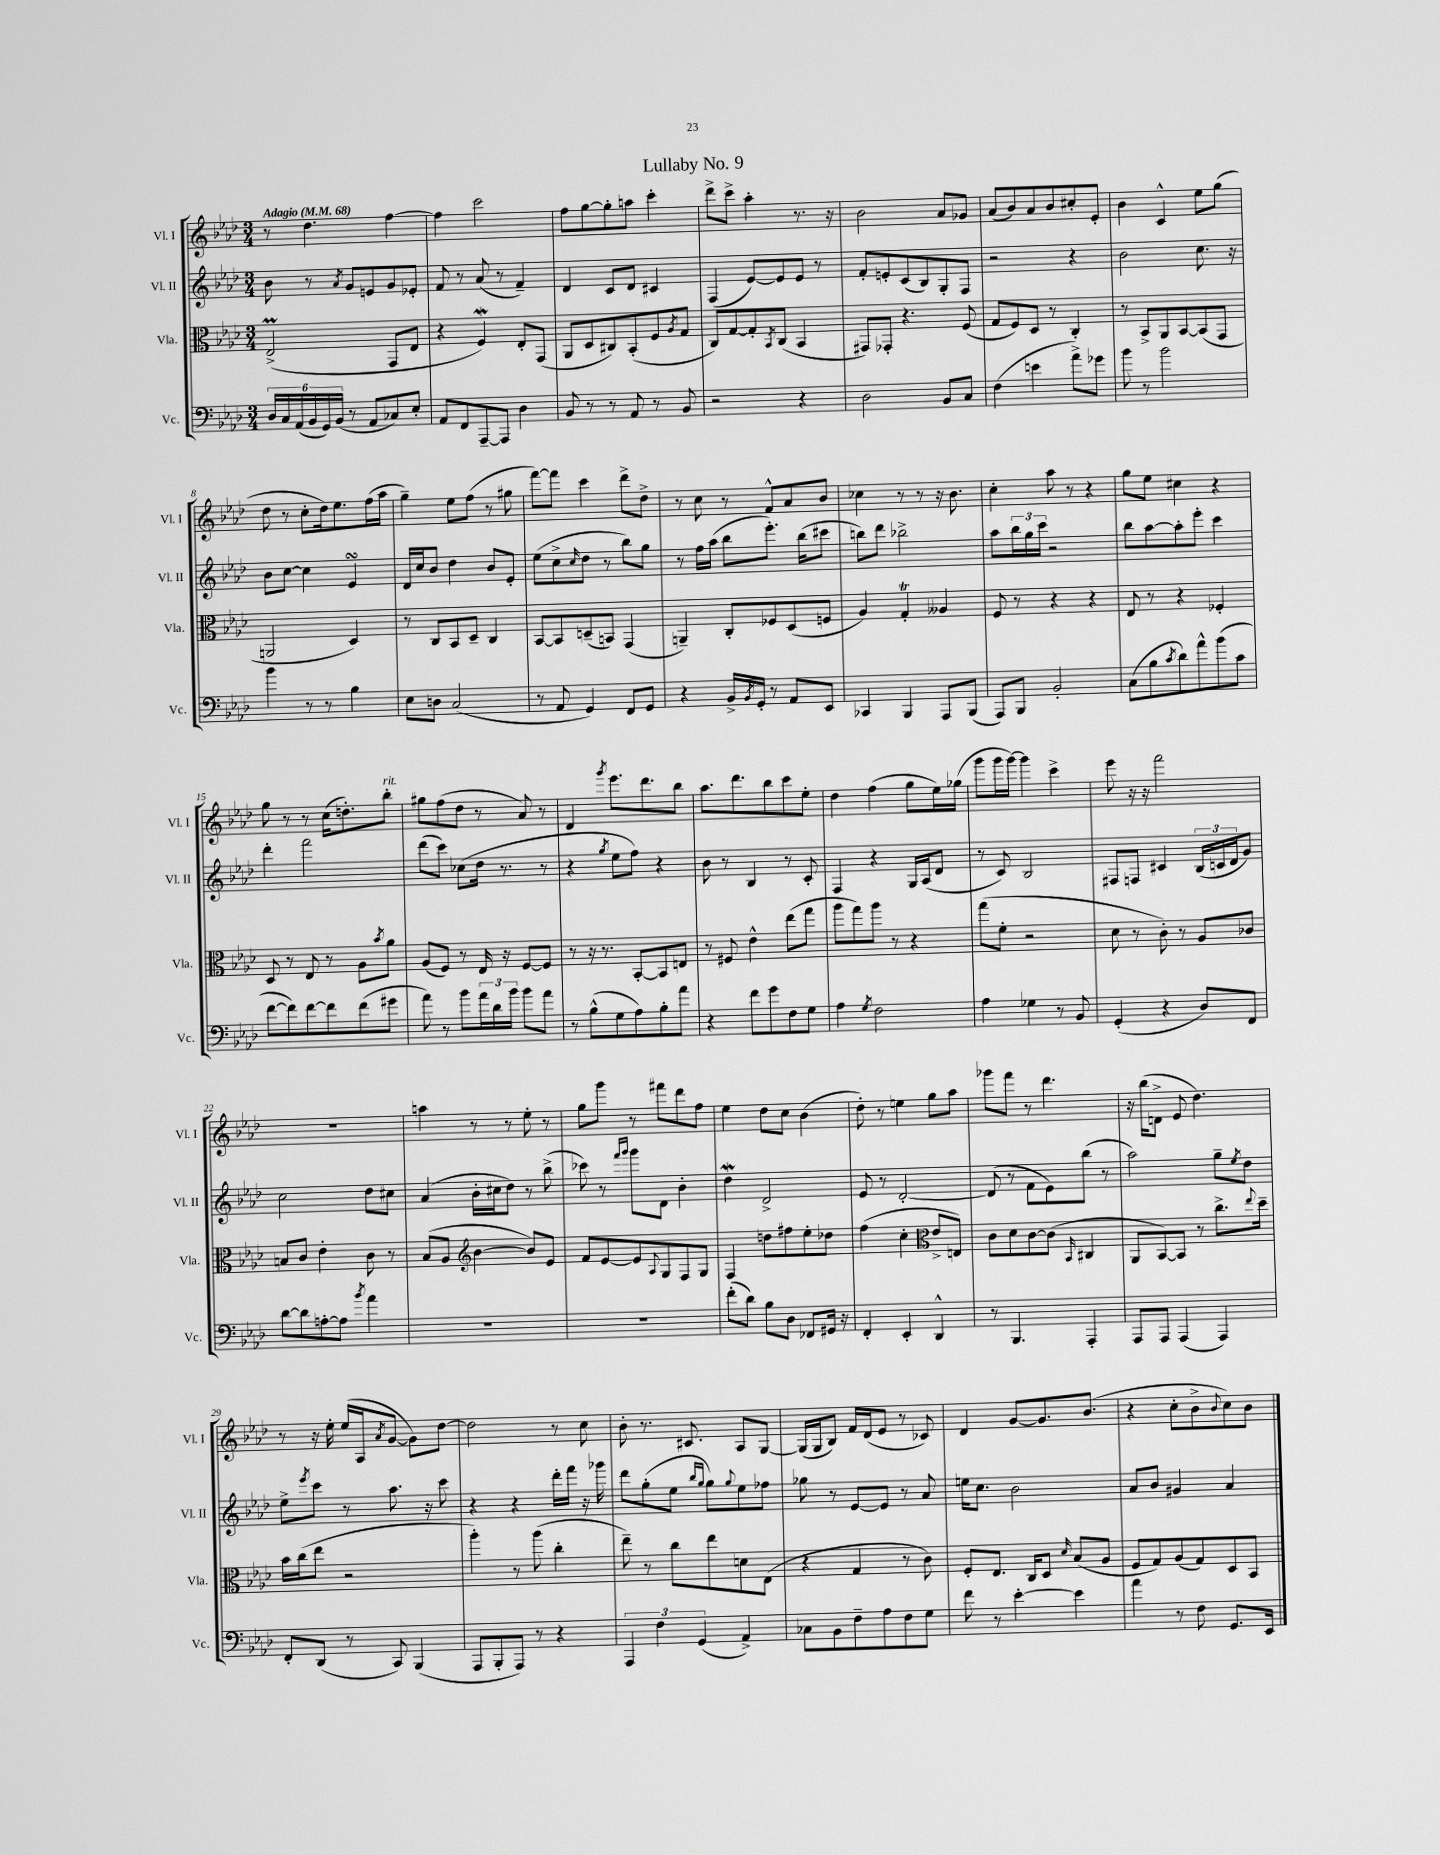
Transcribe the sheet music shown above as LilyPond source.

\header { title = "Lullaby No. 9" }
<<
\new StaffGroup <<
\new Staff = "s0" \with { instrumentName = "Vl. I" shortInstrumentName = "Vl. I" } {
    \clef treble \key aes \major \numericTimeSignature \time 3/4 \tempo "Adagio" 4 = 68
    r8 des''4. f''4~ |
    f''4 c'''2 |
    f''8 g''8~ g''8-. a''8 c'''4-. |
    des'''8-> c'''8-> aes''4-. r8. r16 |
    bes'2 aes'8 ges'8 |
    aes'8( bes'8) aes'8 bes'8 cis''8-. ees'8-. |
    bes'4 c'4-^ ees''8 g''8( |
    des''8 r8 c''8-. des''16) ees''8. f''16( aes''16 |
    g''4--) ees''8 f''8( r8 gis''8 |
    f'''8~) f'''8 c'''4 des'''8-> des''8-> |
    r8 c''8 r8 f'8-^ aes'8 bes'8 |
    ces''4 r8 r8 r16 bes'8. |
    c''4-. aes''8 r8 r4 |
    g''8 ees''8 cis''4 r4 |
    g''8 r8 r8 c''16( d''8.-.) bes''8-.^\markup { \italic "rit." } |
    gis''8 f''8( des''8 r8 aes'8) r8 |
    des'4 \acciaccatura { g'''8 } ees'''8. des'''8. bes''8 |
    aes''8. des'''8. bes''8 c'''8 ees''8-. |
    des''4 f''4( g''8 ees''16) ges''16( |
    g'''8 g'''16 g'''16~) g'''4 c'''4-> |
    ees'''8 r16 r16 f'''2 |
    R2. |
    a''4 r8 r8 ees''8-. r8 |
    g''8 g'''8 r8 fis'''8 des'''8 f''8 |
    ees''4 des''8 c''8 bes'4( |
    des''8-.) r8 e''4 g''8 aes''8 |
    ges'''8 f'''8 r8 des'''4. |
    r16 bes''16( d'8-> ees'8 des''4.) |
    r8 r16 ees''16-. ees''16( aes16 \acciaccatura { aes'8 } g'8~ g'8) des''8~ |
    des''2 r8 c''8 |
    bes'8-. r8. cis'8. aes8 g8~ |
    g16( g16 bes8) f'16 des'16( ees'8 r8 ces'8) |
    des'4 g'8~ g'8. bes'8.( |
    r4 c''8-. bes'8-> \appoggiatura { bes'8 } c''8) bes'8 \bar "|." |
}
\new Staff = "s1" \with { instrumentName = "Vl. II" shortInstrumentName = "Vl. II" } {
    \clef treble \key aes \major \numericTimeSignature \time 3/4
    bes'8 r8 \acciaccatura { aes'8 } g'8 e'8 g'8 ees'8-. |
    f'8 r8 aes'8( r8 f'4--) |
    des'4 c'8 des'8 cis'4 |
    f4( ees'8~) ees'8 ees'8 r8 |
    f'8-. e'8-. c'8( bes8) g8-. f8 |
    r2 r4 |
    bes'2 c''8. r16 |
    bes'8 c''8~ c''4 ees'4\turn |
    des'16 c''16 bes'8 des''4 bes'8 ees'8-. |
    ees''8( c''8-> \grace { c''16 } des''8 r8 bes''8) g''8 |
    r8 f''16 aes''16( bes''8 ees'''8.-.) bes''16( cis'''8 |
    b''8) des'''8 bes''2-> |
    aes''8 \tuplet 3/2 { bes''16 g''16 c'''16 } r2 |
    bes''8 aes''8~ aes''8-. ees'''8-. c'''4 |
    des'''4-. f'''2 |
    des'''8( c'''8) ces''8( des''16 r8. r8 |
    r4 \acciaccatura { g''8 } ees''8 f''8) r4 |
    bes'8 r8 bes4 r8 c'8-. |
    f4 r4 g16 aes16( des'8 |
    r8 c'8) bes2 |
    fis8 f8 cis'4 \tuplet 3/2 { bes16( c'16 des'16 } g'8) |
    c''2 des''8 cis''8 |
    aes'4( bes'16-. cis''16 des''8) r8 bes''8->( |
    ces'''8) r8 \grace { f'''16 g'''16 } g'''8 des'8 bes'4-. |
    des''4\mordent des'2-> |
    ees'8 r8 des'2~-. |
    des'8( r8 f'8 ees'8) bes''8( r8 |
    aes''2) g''8-- \acciaccatura { ees''8 } des''8 |
    ees''8-> \acciaccatura { ees'''8 } c'''8 r8 aes''8. r16 c'''8 |
    r4 r4 des'''16-. f'''16 r16 ges'''16 |
    des'''8 g''8-.( ees''8 \grace { bes''16 g''16 } g''8) \appoggiatura { g''8 } ees''8 fes''8 |
    ges''8 r8 ees'8~ ees'8 r8 aes'8 |
    e''16 c''8. bes'2 |
    aes'8 bes'8 gis'4 aes'4 \bar "|." |
}
\new Staff = "s2" \with { instrumentName = "Vla." shortInstrumentName = "Vla." } {
    \clef alto \key aes \major \numericTimeSignature \time 3/4
    ees2->\prall( g,8 ees8 |
    r4 f4\mordent) ees8-. g,8( |
    aes,8 des8 cis8) bes,8-.( f8 \acciaccatura { aes8 } g8 |
    c8) g8~ g8-. \acciaccatura { bes,8 } c8( bes,4 |
    gis,8) ges,8-. r4. f8( |
    g8 f8) des8 r8 c4-. |
    r8 bes,8-> aes,8 bes,8~ bes,8( g,8 |
    a,2 des4) |
    r8 c8 bes,8 des8-- c4 |
    bes,8~ bes,8 d8--( b,8) g,4( |
    a,4--) c8-. fes8 des8( f8 |
    aes4) g4-.\trill aeses4 |
    f8 r8 r4 r4 |
    ees8 r8 r4 fes4-. |
    des8 r8 ees8 r8 aes8 \acciaccatura { bes'8 } aes'8 |
    aes8( f8) r8 ees16 r16 f8~ f8 |
    r8 r16 r8. bes,8~-. bes,8 e8 |
    r8 fis8 ees'4-^ ees''8( g''8 |
    aes''8 g''8) aes''8 r8 r4 |
    g''8( f'8-. r2 |
    des'8 r8 c'8-.) r8 aes8 ces'8 |
    b8 c'8 ees'4-. c'8 r8 |
    bes8( aes8 \clef treble bes'4~ bes'8) ees'8 |
    f'8 ees'8~ ees'8 \appoggiatura { aes8 } g8 f8 g8 |
    f4 d''8 fis''8 ees''8-. des''8 |
    f''4( c''4-. \clef alto ees'8-> e8) |
    c'8 des'8 c'8~ c'8( \grace { bes,16 } cis4 |
    aes,8 bes,8~) bes,8 r8 c''8.-> \appoggiatura { ees''8 } des''16-- |
    bes'16 c''16( ees''8 r2 |
    aes''4-.) r8 aes''8( c''4-. |
    ees''8--) r8 c''8 ees''8 d'8 ees8( |
    r4 g4 r8 c'8) |
    f8-. ees8. c16 des8 \grace { des'16 } bes8( aes8 |
    f8 g8) aes8( g8) des8 bes,8 \bar "|." |
}
\new Staff = "s3" \with { instrumentName = "Vc." shortInstrumentName = "Vc." } {
    \clef bass \key aes \major \numericTimeSignature \time 3/4
    \tuplet 6/4 { des16 c16 aes,16( bes,16 g,16) bes,16( } r8 aes,8 ces8) ees8-. |
    aes,8 f,8 aes,,8~-- aes,,8 des4 |
    bes,8 r8 r8 aes,8 r8 bes,8 |
    r2 r4 |
    des2 bes,8 c8 |
    f4( e'4 aes'8->) ges'8 |
    bes'8 r8 bes'2 |
    bes'4 r8 r8 bes4 |
    ees8 d8 c2( |
    r8 aes,8 g,4) f,8 g,8 |
    r4 bes,16-> \acciaccatura { bes,8 } g,16-. r8 aes,8 ees,8 |
    ces,4 bes,,4 aes,,8 bes,,8( |
    aes,,8) bes,,8 bes,2-. |
    c8( bes8 \acciaccatura { c'8 } des'8) aes'8-^ bes'8( c'8 |
    f'8~ f'8) f'8~ f'8 f'8( gis'8 |
    aes'8) r8 bes'8 \tuplet 3/2 { aes'16 des'16 bes'16 } bes'8 aes'8 |
    r8 bes8-^( g8 aes8) bes8-. aes'8 |
    r4 f'8 g'8 f8 g8 |
    aes4 \acciaccatura { g8 } f2 |
    aes4 ges4 r8 bes,8 |
    g,4-.( r4 des8) f,8 |
    des'8~ des'8 a8~-. a8 \acciaccatura { bes'8 } aes'4 |
    R2. |
    R2. |
    f'8-.( des'8) bes8 des8 fes,8 gis,16 r16 |
    f,4-. ees,4-. des,4-^ |
    r8 bes,,4. aes,,4-. |
    aes,,8 aes,,8 aes,,4( aes,,4) |
    f,8-. des,8( r8 c,8) bes,,4( |
    aes,,8 bes,,8-. aes,,8) r8 r4 |
    \tuplet 3/2 { aes,,4 f4 g,4( } aes,4->) |
    ces8 bes,8 f8-- aes8 f8 g8 |
    f'8 r8 ees'4~-. ees'4 |
    aes'4 r8 f8 g,8. ees,16 \bar "|." |
}
>>
>>
